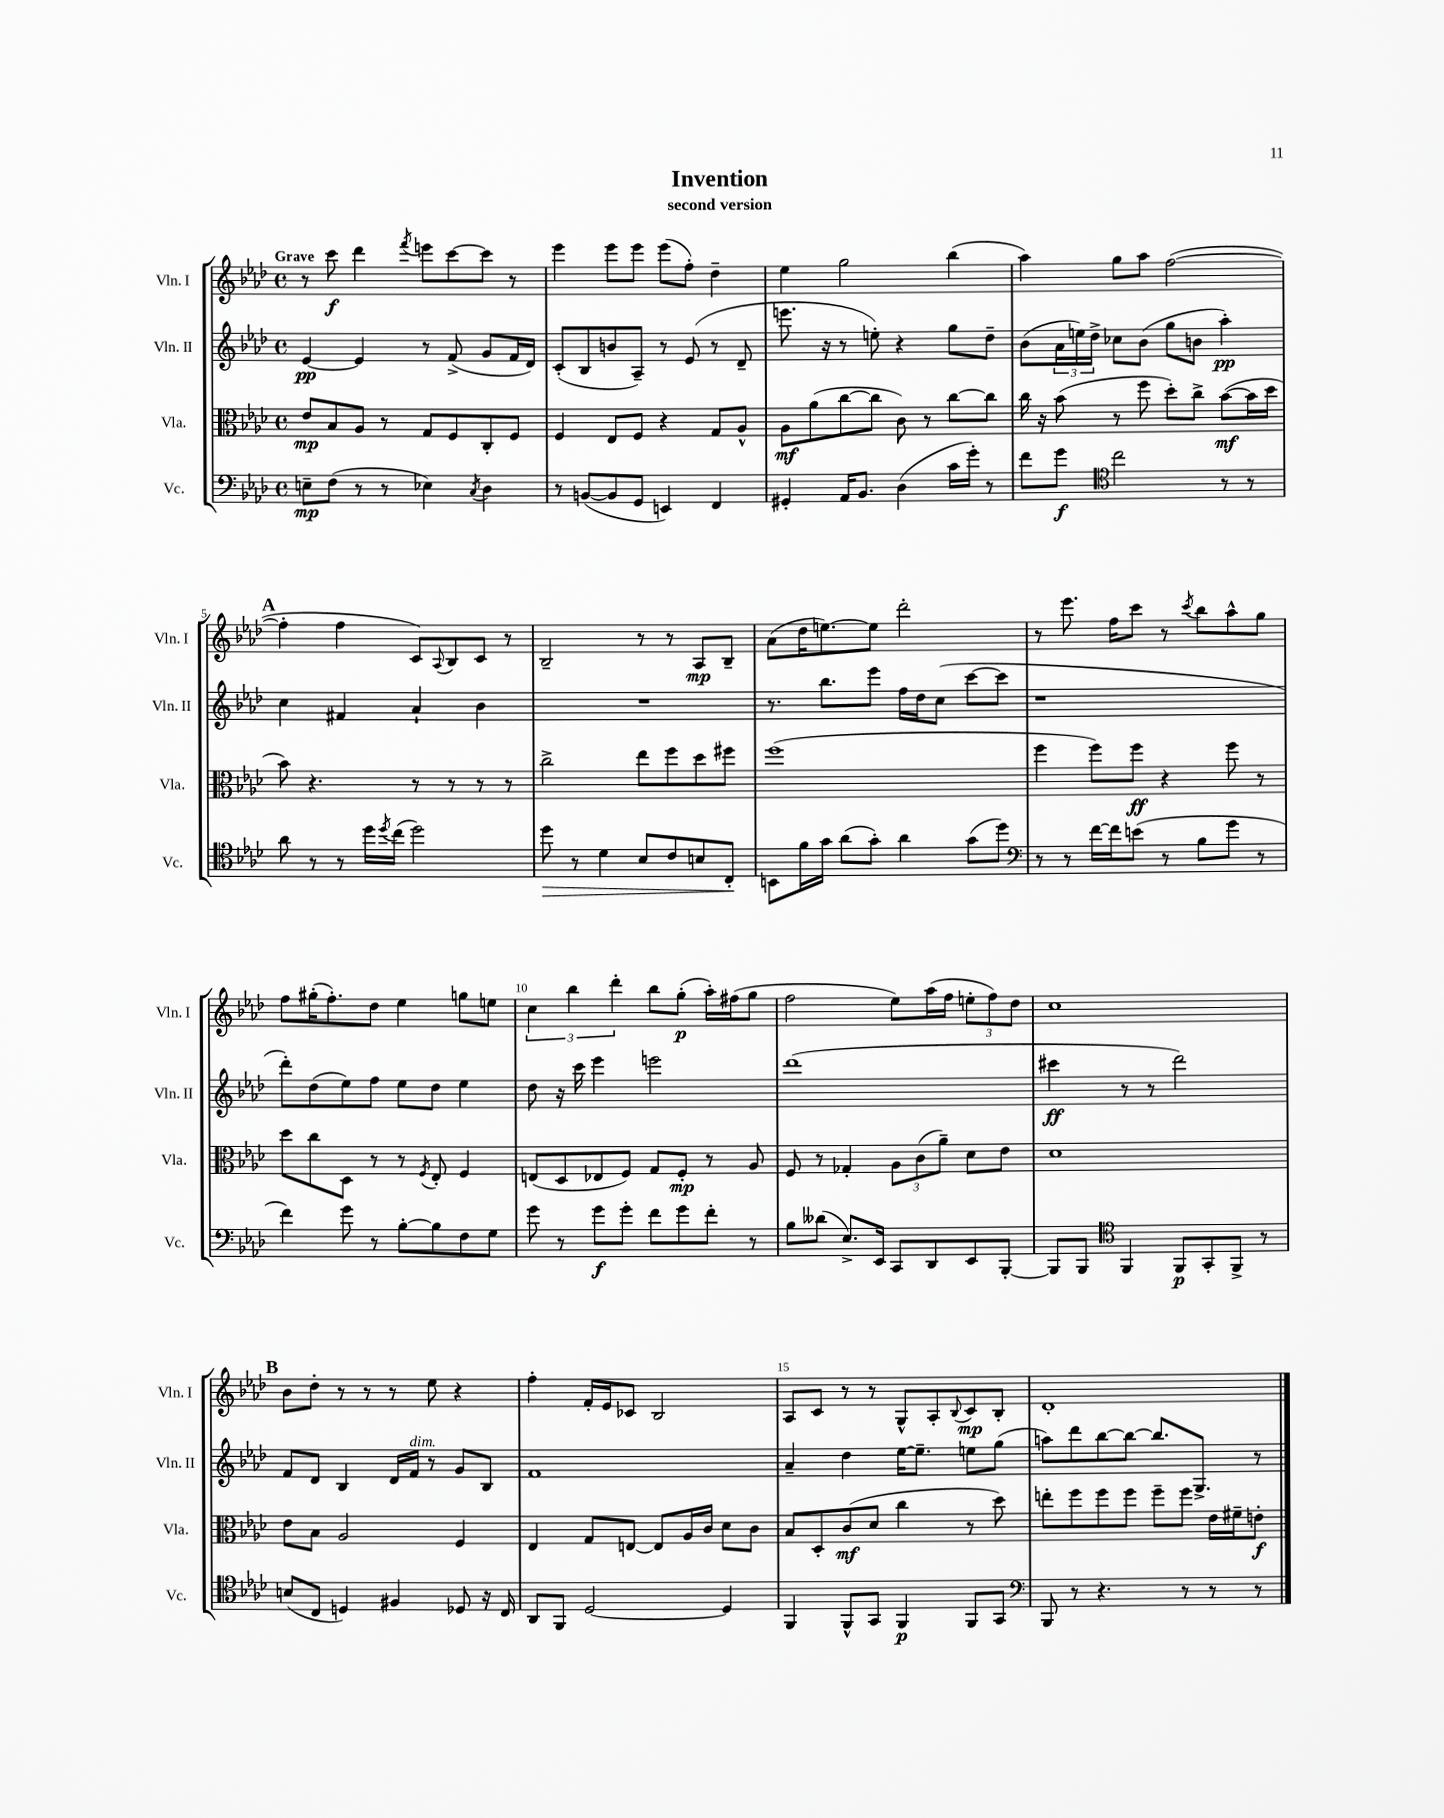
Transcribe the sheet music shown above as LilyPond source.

\header { title = "Invention" subtitle = "second version" }
<<
\new StaffGroup <<
\new Staff = "s0" \with { instrumentName = "Vln. I" shortInstrumentName = "Vln. I" } {
    \clef treble \key aes \major \defaultTimeSignature \time 4/4 \tempo "Grave"
    r8 c'''8\f des'''4 \acciaccatura { f'''8 } e'''8 c'''8~ c'''8 r8 |
    ees'''4 ees'''8 ees'''8 ees'''8( f''8-.) des''4-- |
    ees''4 g''2 bes''4( |
    aes''4) g''8 aes''8 f''2~( |
    \mark \markup { \bold "A" } f''4-. f''4 c'8) \appoggiatura { aes8 } bes8 c'8 r8 |
    bes2-- r8 r8 aes8\mp bes8-- |
    aes'8( des''16 e''8.~) e''8 des'''2-. |
    r8 ees'''8. f''16 c'''8 r8 \acciaccatura { c'''8 } bes''8 aes''8-^ g''8 |
    f''8 gis''16-.( f''8.-.) des''8 ees''4 g''8 e''8 |
    \tuplet 3/2 { c''4 bes''4 des'''4-. } bes''8 g''8-.\p( aes''16-.) fis''16( g''8 |
    f''2 ees''8) aes''16( f''16 \tuplet 3/2 { e''8-. f''8) des''8 } |
    c''1 |
    \mark \markup { \bold "B" } bes'8 des''8-. r8 r8 r8 ees''8 r4 |
    f''4-. f'16-. ees'16 ces'8 bes2 |
    aes8 c'8 r8 r8 g8-^ aes8-. \appoggiatura { bes8 } c'8\mp bes8-. |
    des'1-. \bar "|." |
}
\new Staff = "s1" \with { instrumentName = "Vln. II" shortInstrumentName = "Vln. II" } {
    \clef treble \key aes \major \defaultTimeSignature \time 4/4
    ees'4~\pp ees'4 r8 f'8->( g'8 f'16 des'16) |
    c'8-.( bes8 b'8 aes8--) r8 ees'8( r8 des'8-- |
    e'''8. r16 r8 e''8-.) r4 g''8 des''8-- |
    bes'8( \tuplet 3/2 { aes'16 e''16) des''16-> } ces''8 bes'8( g''8 b'8 aes''4-.\pp) |
    \mark \markup { \bold "A" } c''4 fis'4 aes'4-! bes'4 |
    R1 |
    r8. bes''8. ees'''8 f''16 des''16 c''8( c'''8~ c'''8 |
    r1 |
    des'''8-.) des''8( ees''8) f''8 ees''8 des''8 ees''4 |
    des''8 r16 c'''16 ees'''4 e'''2 |
    des'''1( |
    cis'''4\ff r8 r8 des'''2) |
    \mark \markup { \bold "B" } f'8 des'8 bes4 des'16 f'16^\markup { \italic "dim." } r8 g'8 bes8 |
    f'1 |
    aes'4-- des''4 ees''16~ ees''8.-- e''8 g''8( |
    a''8) des'''8 bes''8~ bes''8~ bes''8. g8.-> r8 \bar "|." |
}
\new Staff = "s2" \with { instrumentName = "Vla." shortInstrumentName = "Vla." } {
    \clef alto \key aes \major \defaultTimeSignature \time 4/4
    ees'8\mp bes8 aes8 r8 g8 f8 c8-. f8 |
    f4 ees8 f8 r4 g8 aes8-^ |
    aes8\mf aes'8( c''8~ c''8 c'8) r8 c''8~ c''8 |
    c''16 r16 bes'8( r8 f''8 des''8-.) c''8-> bes'8~\mf( bes'16 des''16 |
    \mark \markup { \bold "A" } bes'8) r4. r8 r8 r8 r8 |
    c''2-> ees''8 f''8 des''8 fis''8 |
    f''1( |
    f''4 f''8) f''8\ff r4 f''8 r8 |
    des''8 c''8 des8 r8 r8 \acciaccatura { f8 } ees8-. f4 |
    e8( des8 ees8 f8) g8 f8-.\mp r8 aes8 |
    f8 r8 ges4-. \tuplet 3/2 { aes8 c'8( aes'8--) } des'8 ees'8 |
    des'1 |
    \mark \markup { \bold "B" } ees'8 bes8 aes2 f4 |
    ees4 g8 e8~ e8 aes16 c'16 des'8 c'8 |
    bes8 des8-. c'8\mf( des'8 c''4 r8 des''8) |
    e''8-. f''8 f''8 f''8 f''8-- f''8 ees'16 fis'16-- e'8-.\f \bar "|." |
}
\new Staff = "s3" \with { instrumentName = "Vc." shortInstrumentName = "Vc." } {
    \clef bass \key aes \major \defaultTimeSignature \time 4/4
    e8--\mp f8( r8 r8 ees4) \acciaccatura { c8 } des4 |
    r8 b,8~( b,8 g,8 e,4) f,4 |
    gis,4-. aes,16 bes,8. des4( c'16 g'16-.) r8 |
    f'8 g'8\f \clef tenor c''2 r8 r8 |
    \mark \markup { \bold "A" } aes'8 r8 r8 des''16 \acciaccatura { des''8 } c''16( des''2) |
    des''8\> r8 des'4 bes8 c'8 b8 c8-.\! |
    b,8 f'16 g'16 aes'8( g'8-.) aes'4 g'8( des''8) |
    \clef bass r8 r8 f'16~ f'16 e'8( r8 bes8 g'8 r8 |
    f'4) g'8 r8 bes8~-. bes8 f8 g8 |
    g'8 r8 g'8\f g'8-. f'8 g'8 f'8-. r8 |
    bes8 deses'8( ees8.->) ees,16 c,8 des,8 ees,8 bes,,8~-. |
    bes,,8 bes,,8 \clef tenor f,4 f,8\p g,8-. f,8-> r8 |
    \mark \markup { \bold "B" } b8( c8 d4) fis4 des8 r16 c16 |
    aes,8 f,8 des2~ des4 |
    f,4 f,8-^ g,8 f,4\p f,8 g,8 |
    \clef bass bes,,8 r8 r4. r8 r8 r8 \bar "|." |
}
>>
>>
\layout { \context { \Score \override BarNumber.break-visibility = ##(#f #t #t) barNumberVisibility = #(every-nth-bar-number-visible 5) } }
